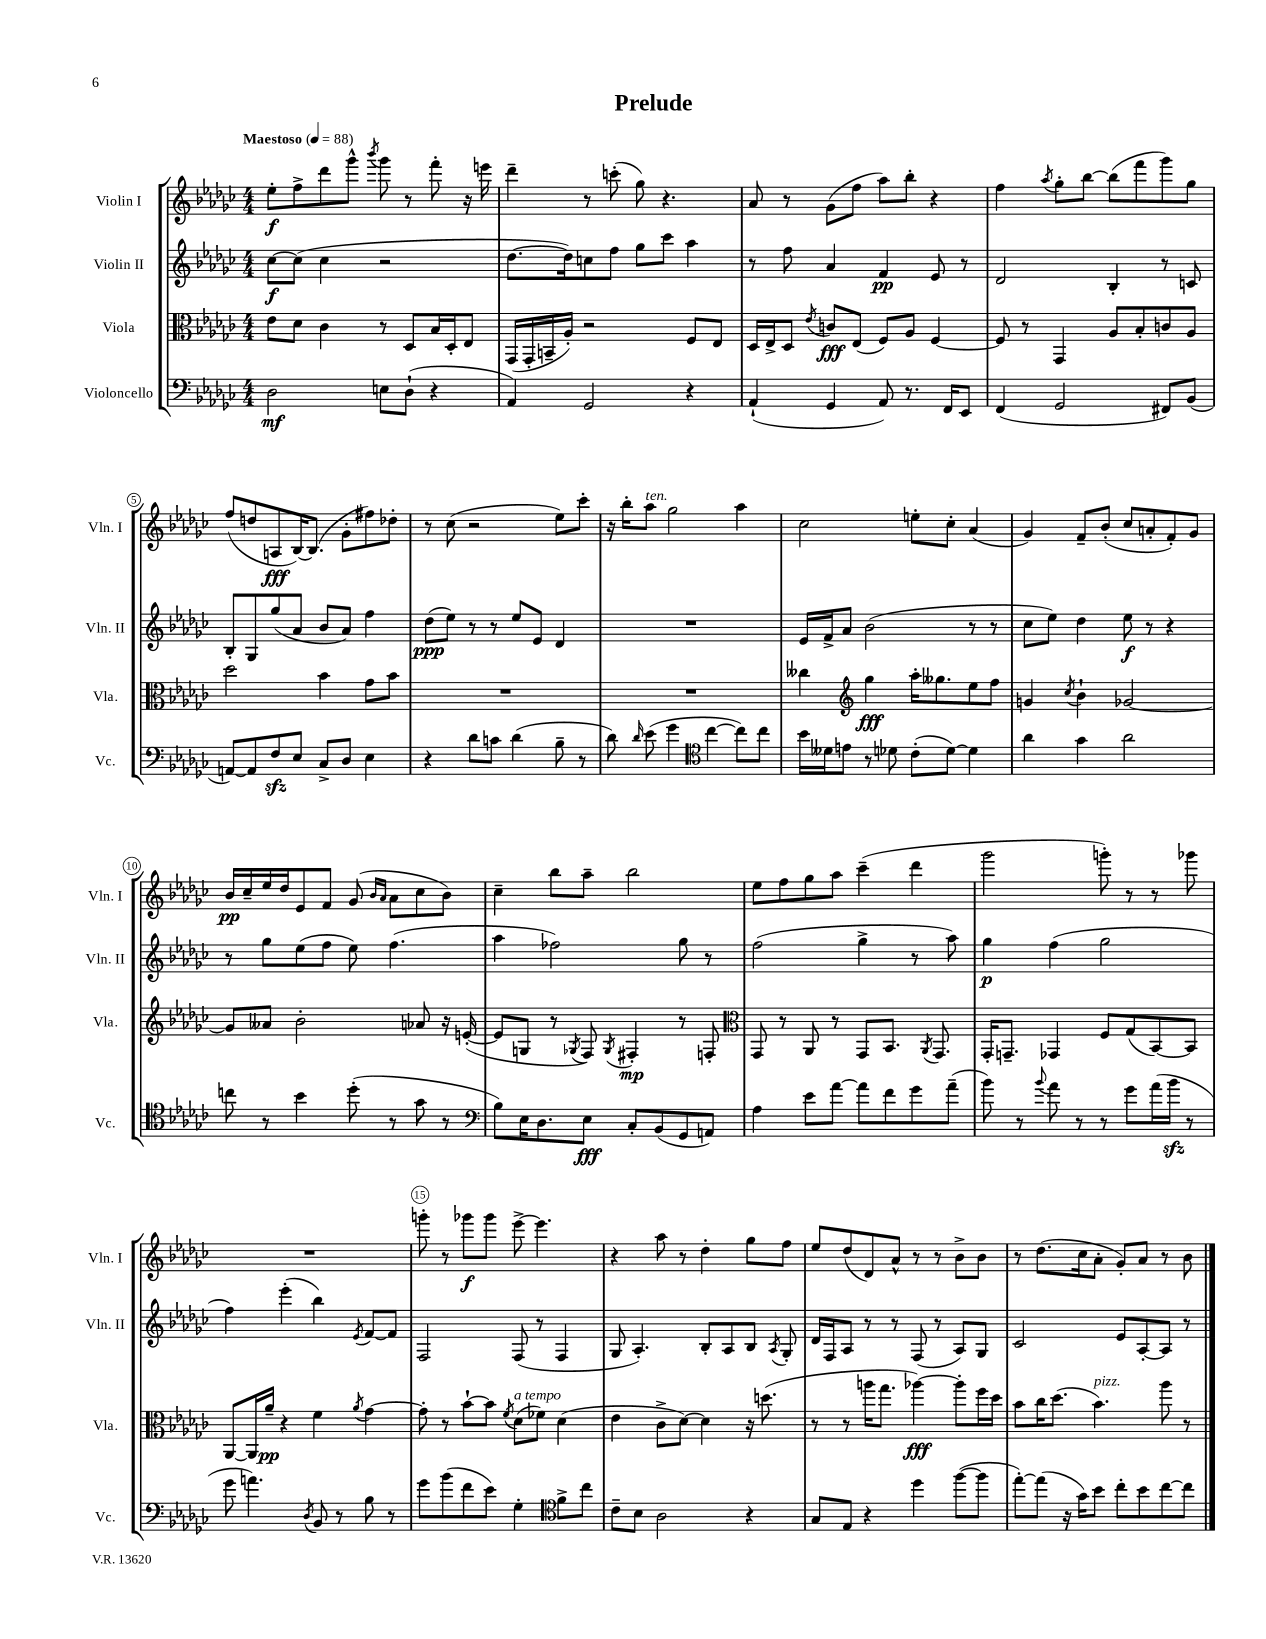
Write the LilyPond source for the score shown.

\header { title = "Prelude" }
<<
\new StaffGroup <<
\new Staff = "s0" \with { instrumentName = "Violin I" shortInstrumentName = "Vln. I" } {
    \clef treble \key ges \major \numericTimeSignature \time 4/4 \tempo "Maestoso" 4 = 88
    \autoBeamOff ees''8[-.\f f''8-> des'''8 ges'''8]-^ \acciaccatura { bes'''8 } ges'''8 r8 f'''8-. r16 e'''16 |
    des'''4-- r8 c'''8-.( ges''8) r4. |
    aes'8 r8 ges'8[( f''8] aes''8[) bes''8]-. r4 |
    f''4 \acciaccatura { aes''8 } ges''8[-. bes''8]~ bes''8[( f'''8 ges'''8) ges''8] |
    f''8[( d''8 a8\fff bes16~) bes8.]( ges'8[-. fis''8) des''8]-. |
    r8 ces''8( r2 ees''8[) ces'''8]-. |
    r16 bes''16[-. aes''8]^\markup { \italic "ten." } ges''2 aes''4 |
    ces''2 e''8[-. ces''8]-. aes'4( |
    ges'4) f'8[-- bes'8]-.( ces''8[ a'8-. f'8-.) ges'8] |
    bes'16[\pp ces''16-- ees''16 des''16 ees'8 f'8] ges'8( \grace { bes'16[ aes'16] } aes'8[ ces''8 bes'8]) |
    ces''4-- bes''8[ aes''8]-- bes''2 |
    ees''8[ f''8 ges''8 aes''8] ces'''4--( des'''4 |
    ges'''2 g'''8-.) r8 r8 ges'''8 |
    R1 |
    g'''8-. r8 ges'''8[\f ges'''8] ees'''8~-> ees'''4. |
    r4 aes''8 r8 des''4-. ges''8[ f''8] |
    ees''8[ des''8( des'8) aes'8]-^ r8 r8 bes'8[-> bes'8] |
    r8 des''8.[( ces''16 aes'8]-. ges'8[-.) aes'8] r8 bes'8 \bar "|." |
}
\new Staff = "s1" \with { instrumentName = "Violin II" shortInstrumentName = "Vln. II" } {
    \clef treble \key ges \major \numericTimeSignature \time 4/4
    \autoBeamOff ces''8[~\f ces''8]( ces''4 r2 |
    des''8.[~ des''16) c''8 f''8] ges''8[ ces'''8] aes''4 |
    r8 f''8 aes'4 f'4\pp ees'8 r8 |
    des'2 bes4-. r8 c'8 |
    bes8[-. ges8 ges''8( aes'8] bes'8[ aes'8]) f''4 |
    des''8[\ppp( ees''8]) r8 r8 ees''8[ ees'8] des'4 |
    R1 |
    ees'16[ f'16-> aes'8] bes'2( r8 r8 |
    ces''8[ ees''8]) des''4 ees''8\f r8 r4 |
    r8 ges''8[ ees''8( f''8] ees''8) f''4.( |
    aes''4 fes''2) ges''8 r8 |
    f''2( ges''4-> r8 aes''8) |
    ges''4\p f''4( ges''2 |
    f''4) ees'''4-.( bes''4) \acciaccatura { ees'8 } f'8[~ f'8] |
    f2 f8( r8 f4 |
    ges8 aes4.-.) bes8[-. aes8 bes8] \acciaccatura { aes8 } ges8-. |
    des'16[ f16 aes8] r8 r8 f8( r8 aes8[) ges8] |
    ces'2 ees'8[ aes8~-. aes8] r8 \bar "|." |
}
\new Staff = "s2" \with { instrumentName = "Viola" shortInstrumentName = "Vla." } {
    \clef alto \key ges \major \numericTimeSignature \time 4/4
    \autoBeamOff ees'8[ des'8] ces'4 r8 des8[ bes16 des16-. ees8] |
    ges,16[( ges,16-. b,16-- aes16]-.) r2 f8[ ees8] |
    des16[ ees16-> des8] \acciaccatura { ees'8 } c'8[\fff ees8]( f8[) aes8] f4~ |
    f8 r8 ges,4 aes8[ bes8-. c'8 aes8] |
    des''2 bes'4 ges'8[ bes'8] |
    R1 |
    R1 |
    ceses''4 \clef treble ges''4\fff aes''16[-. geses''8. ees''8 f''8] |
    g'4 \acciaccatura { ces''8 } bes'4-! ges'2~ |
    ges'8[ aeses'8] bes'2-. aes'8 r16 e'16~-.( |
    e'8[ g8] r8 \acciaccatura { ges8 } f8) \acciaccatura { ges8 } fis4-.\mp r8 f8-. |
    \clef alto ges,8 r8 aes,8 r8 ges,8[ bes,8.] \acciaccatura { aes,8 } ges,8. |
    ges,16[-. g,8.]-- ges,4 f8[ ges8( bes,8~) bes,8] |
    aes,8[~ aes,16 aes'16]--\pp r4 f'4 \acciaccatura { aes'8 } ges'4~ |
    ges'8-. r8 bes'8[~-! bes'8] \acciaccatura { f'8 } des'8[^\markup { \italic "a tempo" }( fes'8]) des'4( |
    ees'4 ces'8[-> des'8]~) des'4 r16 d''8.( |
    r8 r8 a''16[ ges''8.] aes''4~\fff) aes''8[-. f''16 des''16] |
    bes'8[ ces''16 des''8.]( bes'4.^\markup { \italic "pizz." }) aes''8 r8 \bar "|." |
}
\new Staff = "s3" \with { instrumentName = "Violoncello" shortInstrumentName = "Vc." } {
    \clef bass \key ges \major \numericTimeSignature \time 4/4
    \autoBeamOff des2\mf e8[ des8]-!( r4 |
    aes,4) ges,2 r4 |
    aes,4-!( ges,4 aes,8) r8. f,16[ ees,8] |
    f,4( ges,2 fis,8[) bes,8]( |
    a,8[~) a,8 f8\sfz ees8] ces8[-> des8] ees4 |
    r4 des'8[ c'8] des'4( bes8-- r8 |
    des'8) \grace { des'16 } ees'8( ges'4 \clef tenor ces''4~ ces''8[) ces''8] |
    bes'16[ deses'16 e'8] r8 des'8 ces'8[-.( des'8]~) des'4 |
    aes'4 ges'4 aes'2 |
    c''8 r8 bes'4 des''8-.( r8 ges'8 r8 |
    \clef bass bes8[) ees16 des8. ees8]\fff ces8[-. bes,8( ges,8 a,8]) |
    aes4 ees'8[ aes'8]~ aes'8[ f'8 ges'8 aes'8]--( |
    bes'8) r8 \appoggiatura { bes'8 } aes'8 r8 r8 ges'8[ aes'16( bes'16]\sfz r8 |
    ges'8 a'4.) \acciaccatura { des8 } bes,8 r8 bes8 r8 |
    ges'8[ bes'8( f'8 ees'8]) ges4-. \clef tenor f'8[-> ces''8] |
    ces'8[-- bes8] aes2 r4 |
    ges8[ ees8] r4 des''4 f''8[~( f''8] |
    ees''8[~-.) ees''8]( r16 ges'16[) bes'8] ces''8[-. bes'8 ces''8~ ces''8] \bar "|." |
}
>>
>>
\layout { \context { \Score \override BarNumber.break-visibility = ##(#f #t #t) barNumberVisibility = #(every-nth-bar-number-visible 5) \override BarNumber.stencil = #(make-stencil-circler 0.1 0.3 ly:text-interface::print) } }
